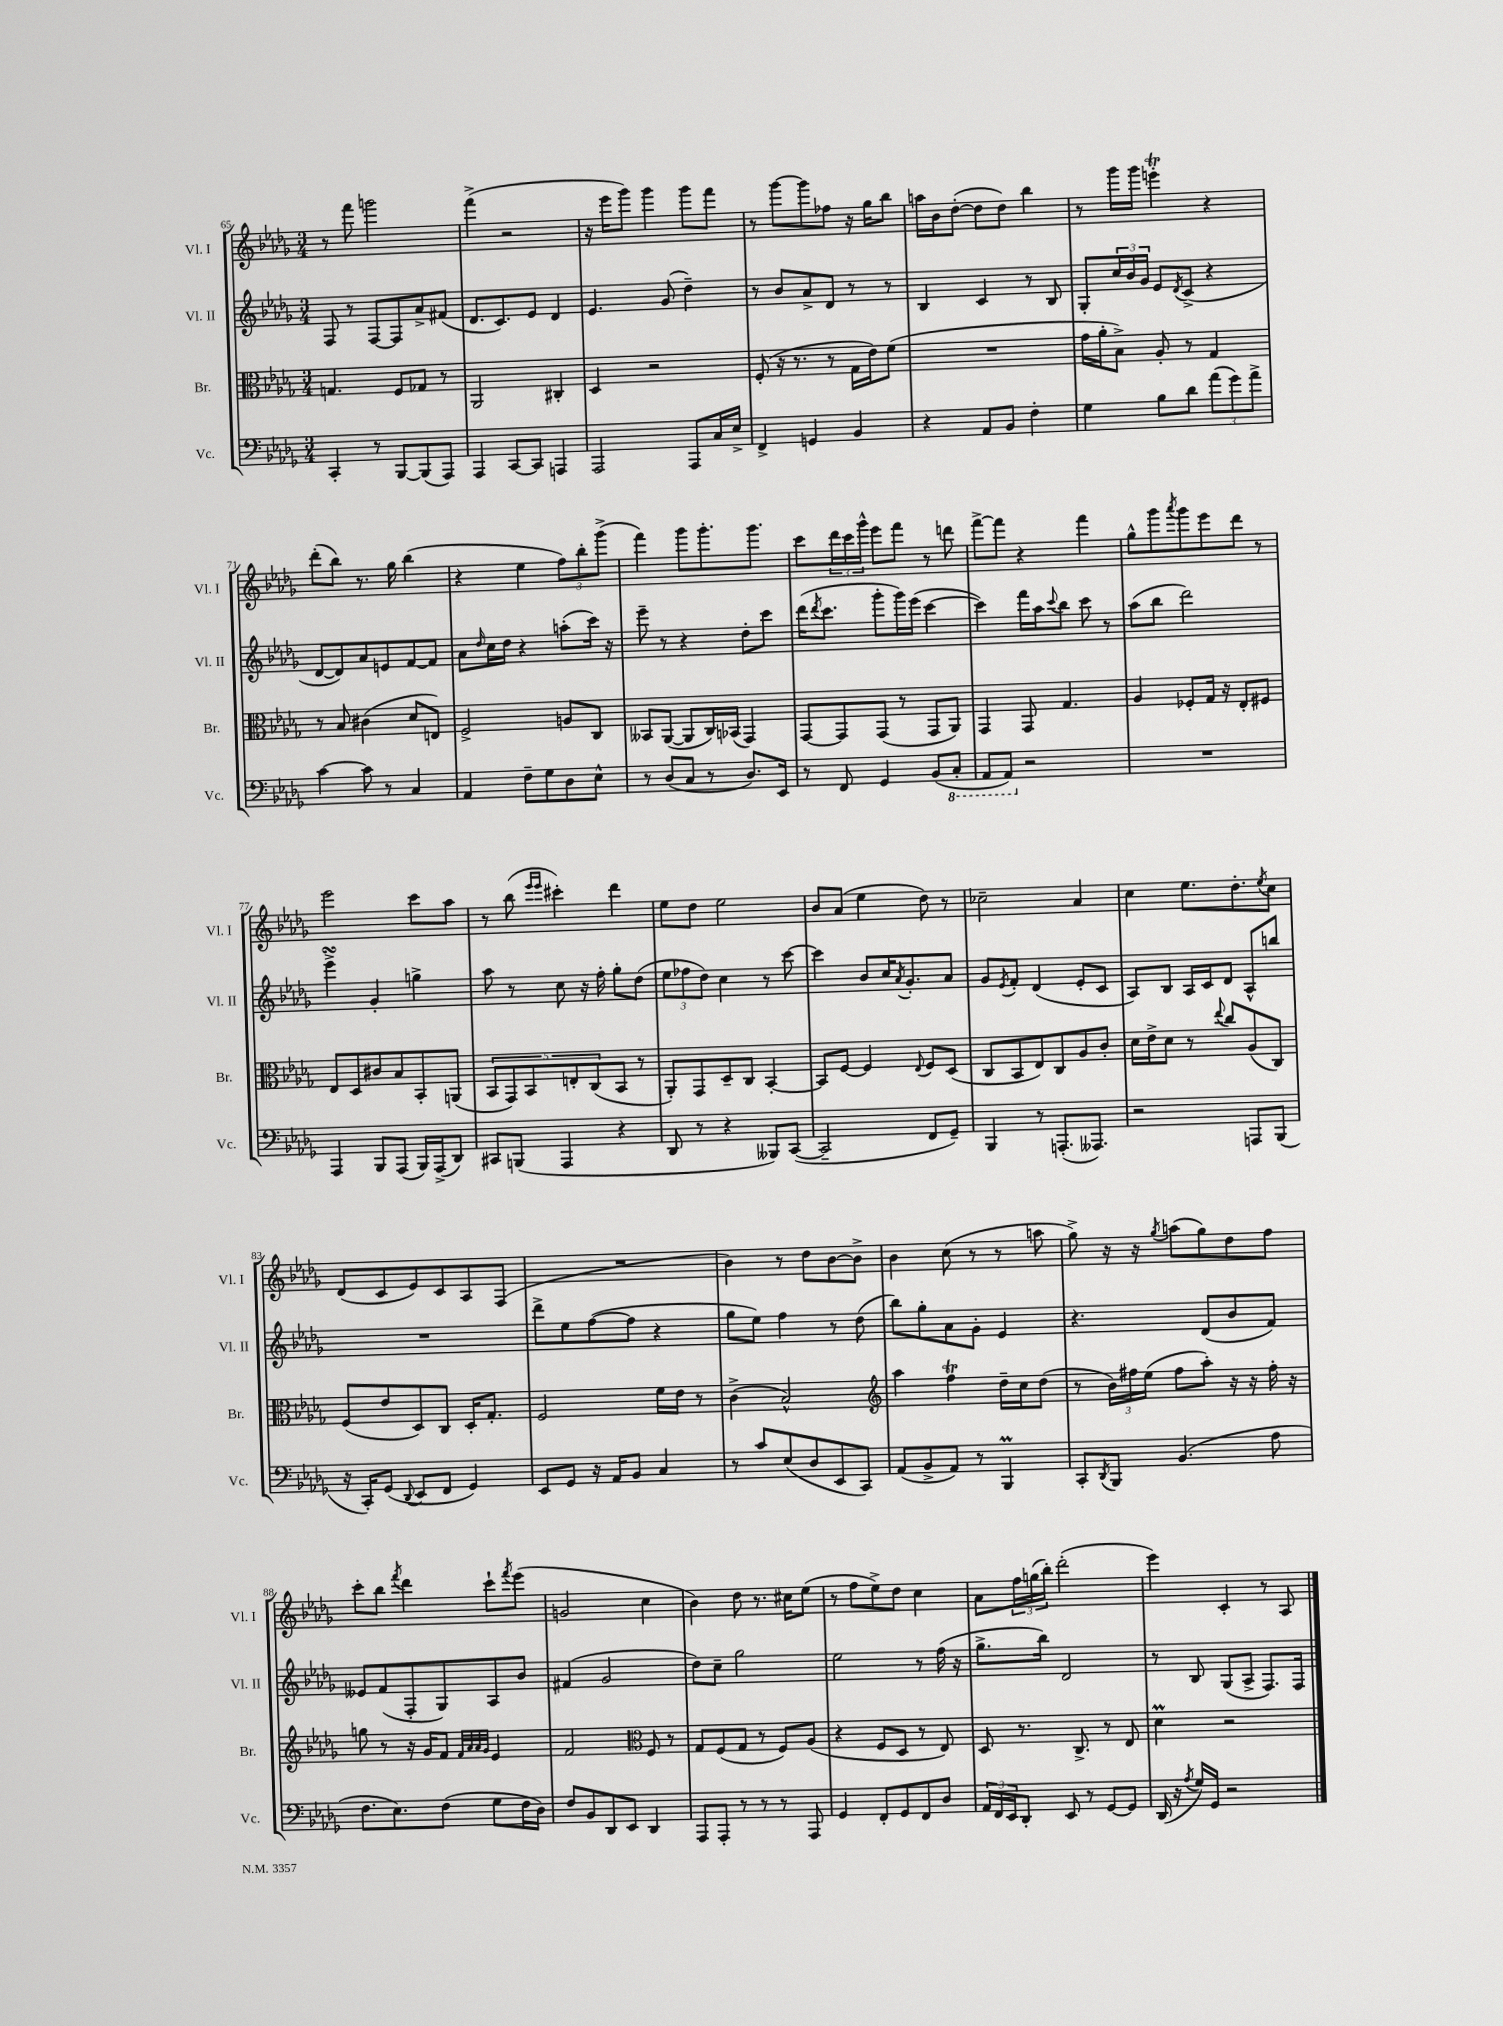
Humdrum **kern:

**kern	**kern	**kern	**kern
*staff4	*staff3	*staff2	*staff1
*clefF4	*clefC3	*clefG2	*clefG2
*k[b-e-a-d-g-]	*k[b-e-a-d-g-]	*k[b-e-a-d-g-]	*k[b-e-a-d-g-]
*M3/4	*M3/4	*M3/4	*M3/4
4CC'/	4.G/	8F/	8r
.	.	8r	8fff\
8r	.	[8F/L	2ggg\
[8BBB-/L	8F/L	8F/]	.
(8BBB-/]	8G-/J	8a-^/	.
8AAA-/J)	8r	(8f#/J	.
=	=	=	=
4AAA-/	2AA-/	8.d-/L	(4fff^\
.	.	8.c/)	.
[8CC/L	.	.	2r
8CC/]J	.	8e-/J	.
4AAA/	4C#'/	4d-/	.
=	=	=	=
2AAA-/	4D-/	4.e-/	16r
.	.	.	16eee-\LK
.	.	.	8ggg-\J)
.	2r	.	4ggg-\
.	.	(8g-/	.
8AAA-/L	.	4dd-~\)	8ggg-\L
16C/L	.	.	8fff\J
16E-^/JJ	.	.	.
=	=	=	=
4FF^/	(8F'/	8r	8r
.	16r	8b-/L	[8ggg-\L
.	8.r	.	.
4GG/	.	8a-^/	8ggg-\]
.	8r	8d-/J	8ff-\J
4BB-/	16G-\LL	8r	16r
.	16e-\J)	.	16gg-\LK
.	(8f\J	8r	8bb-\J
=	=	=	=
4r	2.r	4B-/	16aa\LL
.	.	.	16b-\J
.	.	.	([8dd-'\J
8AA-/L	.	4c/	8dd-\]L
8BB-/J	.	.	8dd-\J)
4F'\	.	8r	4bb-\
.	.	8B-/	.
=	=	=	=
4G-\	16g-\LL	8G-'/L	8r
.	16a-'\J	.	.
.	8B-^\J)	24cc/L	16ggg-\LL
.	.	24b-/	.
.	.	.	16ggg-\JJ
.	.	24g-/JJ	.
8B-\L	8A-'/	8e-/L	4eee'\
.	.	8qd-/	.
8d-\J	8r	(8c^/J	.
(12a-\L	4G-/	4r	4r
12g-\)	.	.	.
12a-^\J	.	.	.
=	=	=	=
[4c\	8r	[8d-/L	(8ddd-'\L
.	8B-/	8d-/])	8bb-\J)
8c\]	(4c#\	8a-/	8.r
8r	.	8e/	.
.	.	.	16gg-\
4C/	8d-/L	[8f/	(4bb-\
.	8E/J)	8f/]J	.
=	=	=	=
4AA-/	2F^/	8a-\L	4r
.	.	16qqdd-/	.
.	.	16cc\L	.
.	.	16dd-\JJ	.
8F~\L	.	4r	4ee-\
8G-\	.	.	.
8D-\	8A/L	(8aa'\L	12ff\L)
.	.	.	12bb-'\
8E-^^\J	8C/J	16ccc\Jk)	.
.	.	.	(12ggg-^\J
.	.	16r	.
=	=	=	=
8r	8BB--/L	8eee-~\	4fff\)
(8D-/L	([8AA-/J	8r	.
8C/J	8AA-/]L	4r	8ggg-\L
8r	16C/L)	.	8.ggg-'\
.	(16BB-/JJ	.	.
8.D-/L)	4GG-/)	8dd-'\L	.
.	.	.	8.ggg-\J
.	.	8ccc\J	.
16EE-/Jk	.	.	.
=	=	=	=
8r	[8GG-/L	(16ddd-\LK	8ccc\L
.	.	8qddd-/	.
.	.	8.ccc\J	.
8FF/	8GG-/]	.	24ddd-\L
.	.	.	24ccc\
.	.	.	24ggg-^^\JJ
4GG-/	(8GG-/J	8ggg-'\L	8eee-\L
.	8r	16ggg-\L)	8fff\J
.	.	(16eee-\JJ	.
(8BB-/L	8GG-/L	[4ccc\	8r
8CC'/J	8AA-/J)	.	8ddd\
=	=	=	=
8AAA-/L	4GG-/	4ccc\])	[8fff^\L
8AAA-/J)	.	.	8fff\]J
2r	8GG-/	16fff\LL	4r
.	.	16aa-\J	.
.	.	8qqccc/	.
.	4.G-/	8bb-\J	.
.	.	8ccc\	4fff\
.	.	8r	.
=	=	=	=
2.r	4A-/	(8aa-\L	8gg-^^\L
.	.	8bb-\J	8ggg-\
.	.	.	8qaaa-/
.	8F-'/L	2ddd-\)	8ggg-\
.	16G-/Jk	.	8eee-\
.	16r	.	.
.	8E-'/L	.	8ddd-\J
.	8F#/J	.	8r
=	=	=	=
4AAA-/	8E-/L	4eee-^\	2eee-\
.	8D-/	.	.
8BBB-/L	8c#/	4g-'/	.
(8AAA-/J	8B-/	.	.
16BBB-/LL)	8BB-'/	4gg^\	8ccc\L
(16AAA-^/J	.	.	.
8DD-/J)	(8AA/J	.	8aa-\J
=	=	=	=
8CC#/L	10BB-/L	8aa-\	8r
.	10GG-/)	.	.
(8BBB/J	.	8r	(8bb-\
.	10BB-/	.	.
.	.	.	16qqeee-/LL
.	.	.	16qqeee-/JJ
4AAA-/	.	8cc\	4ccc#'\)
.	10E'/	.	.
.	.	16r	.
.	(10C/	.	.
.	.	16ff'\	.
4r	8BB-/J	8gg-'\L	4ddd-\
.	8r	(8dd-\J	.
=	=	=	=
8DD-/	8AA-'/L)	12ee-\L	8ee-\L
.	.	12ff-\	.
8r	8GG-/	.	8dd-\J
.	.	12dd-\J)	.
4r	8D-~/	4cc\	2ee-\
.	8C/J	.	.
8BBB--/L)	[4BB-'/	8r	.
([8CC/J	.	[8ccc\	.
=	=	=	=
2CC~/]	8BB-/]L	4ccc\]	8b-/L
.	[8F/J	.	(8a-/J
.	4F/]	8b-/L	4ee-\
.	.	16cc/K	.
.	.	8qa-/	.
.	.	8.g-'/	.
.	8qqE-/	.	.
8FF/L	8F/L	.	8dd-\)
8GG-~/J)	(8D-/J	8a-/J	8r
=	=	=	=
4BBB-/	8C/L	8g-/L	2cc-~\
.	.	8qe-/	.
.	8BB-/	8f'/J	.
8r	8E-/)	(4d-/	.
(8.AAA'/L	8C/	.	.
.	8A-/	8e-'/L	4a-/
8.AAA--/J)	.	.	.
.	8c'/J	8c/J	.
=	=	=	=
2r	16d-\LL	8A-/L)	4cc\
.	16e-^\J	.	.
.	8d-\J	8B-/J	.
.	8r	16A-/LL	8.ee-\L
.	.	16c/J	.
.	8qqee-/	.	.
.	8cc/L	8d-/J	.
.	.	.	8.dd-'\
8AAA/L	(8A-/	8A-^^/L	.
.	.	.	8qee-/
(8BBB-/J	8C/J)	8bb/J	8cc\J
=	=	=	=
16r	(8F/L	2.r	(8d-/L
16CC'/LK)	.	.	.
(8GG-/J	8e-/	.	8c/
8qqDD-/	.	.	.
8EE-/L	8D-/)	.	8e-/)
8FF/J	8C/J	.	8c/
4GG-/)	16D-'/LK	.	8A-/
.	8.G-'/J	.	.
.	.	.	(8F/J
=	=	=	=
8EE-/L	2F/	8ddd-^\L	2.r
8GG-/J	.	8ee-\	.
16r	.	([8ff\	.
16AA-/LK	.	.	.
8BB-/J	.	8ff\]J	.
4C/	16f\LL	4r	.
.	16e-\JJ	.	.
.	8r	.	.
=	=	=	=
8r	(4c^\	8gg-\L	4b-\)
8c/L	.	8ee-\J)	.
(8E-/	2B-^^/)	4ff\	8r
8D-/	.	.	8dd-\L
8EE-/	.	8r	[8b-\
8CC/J)	.	(8dd-\	8b-^\]J
=	=	=	=
*	*clefG2	*	*
(8AA-/L	4aa-\	8bb-\L)	4b-\
8BB-^/	.	8gg-'\	.
8AA-/J)	4ff\	8a-\	(8cc\
8r	.	8g-'\J	8r
4BBB-/	16dd-~\LL	4e-/	8r
.	16cc\J	.	.
.	(8dd-\J	.	8aa\
=	=	=	=
8CC'/L	8r	4.r	8gg-^\)
8qDD-/	.	.	.
8BBB-/J	24b-\LL)	.	16r
.	24ff#\	.	.
.	.	.	16r
.	(24ee-\JJ	.	.
.	.	.	8qgg-/
(4.BB-/	8ff#\L	.	(8aa\L
.	8aa-'\J)	(8d-/L	8gg-\)
.	16r	8b-/	8dd-\
.	16r	.	.
8A-\	16ff#'\	8f/J)	8ff\J
.	16r	.	.
=	=	=	=
8.F\L	8gg\	8e--/L	8ccc'\L
.	8r	(8f/	8bb-\J
8.E-\)	.	.	.
.	.	.	8qfff/
.	16r	8F'/	4ddd-\
.	16g-/LK	.	.
(8F\J	8f/J	8G-/)	.
.	32qqf/LLL	.	.
.	32qqa-/	.	.
.	32qqa-/	.	.
.	32qqg-/JJJ	.	.
8G-\L	4e-/	8A-/	8ccc`\L
.	.	.	8qfff/
16F\L	.	8b-/J	(8eee-\J
16D-\JJ)	.	.	.
=	=	=	=
8F/L	2f/	(4f#/	2g/
8BB-/	.	.	.
8DD-/	.	2g-/	.
8EE-/J	.	.	.
*	*clefC3	*	*
4DD-/	8F/	.	4cc\
.	8r	.	.
=	=	=	=
8AAA-/L	8G-/L	8dd-\L)	4b-\)
8AAA-'/J	(8F/	8cc~\J	.
8r	8G-/J	2gg-\	8dd-\
8r	8r	.	8.r
8r	8F/L)	.	.
.	.	.	16cc#\LK
8AAA-/	(8A-/J	.	(8ee-\J
=	=	=	=
4GG-/	4r	2ee-\	8r
.	.	.	8ff\L
8FF'/L	8F/L	.	8ee-^\)
8GG-/	8D-/J	.	8dd-\J
8FF/	8r	8r	4cc\
8D-/J	8E-/)	(16ff\	.
.	.	16r	.
=	=	=	=
24AA-/LL	8D-/	8.gg-^\L	8a-\L
24FF/	.	.	.
24EE-/J	.	.	.
8DD-'/J	8.r	.	24ff\L
.	.	.	(24gg\
.	.	16bb-\Jk)	.
.	.	.	24bb-'\JJ)
8EE-/	.	2d-/	(2ddd-'\
.	8.C^/	.	.
8r	.	.	.
[8GG-/L	8r	.	.
8GG-/]J	8E-/	.	.
=	=	=	=
(16DD-/	4d-\	8r	4eee-\)
16r	.	.	.
8qA-/	.	.	.
16G-/LL)	.	8B-/	.
16GG-/JJ	.	.	.
2r	2r	(8G-/L	4c'/
.	.	8A-^/J	.
.	.	8.F/L)	8r
.	.	.	8A-/
.	.	16F/Jk	.
==	==	==	==
*-	*-	*-	*-
